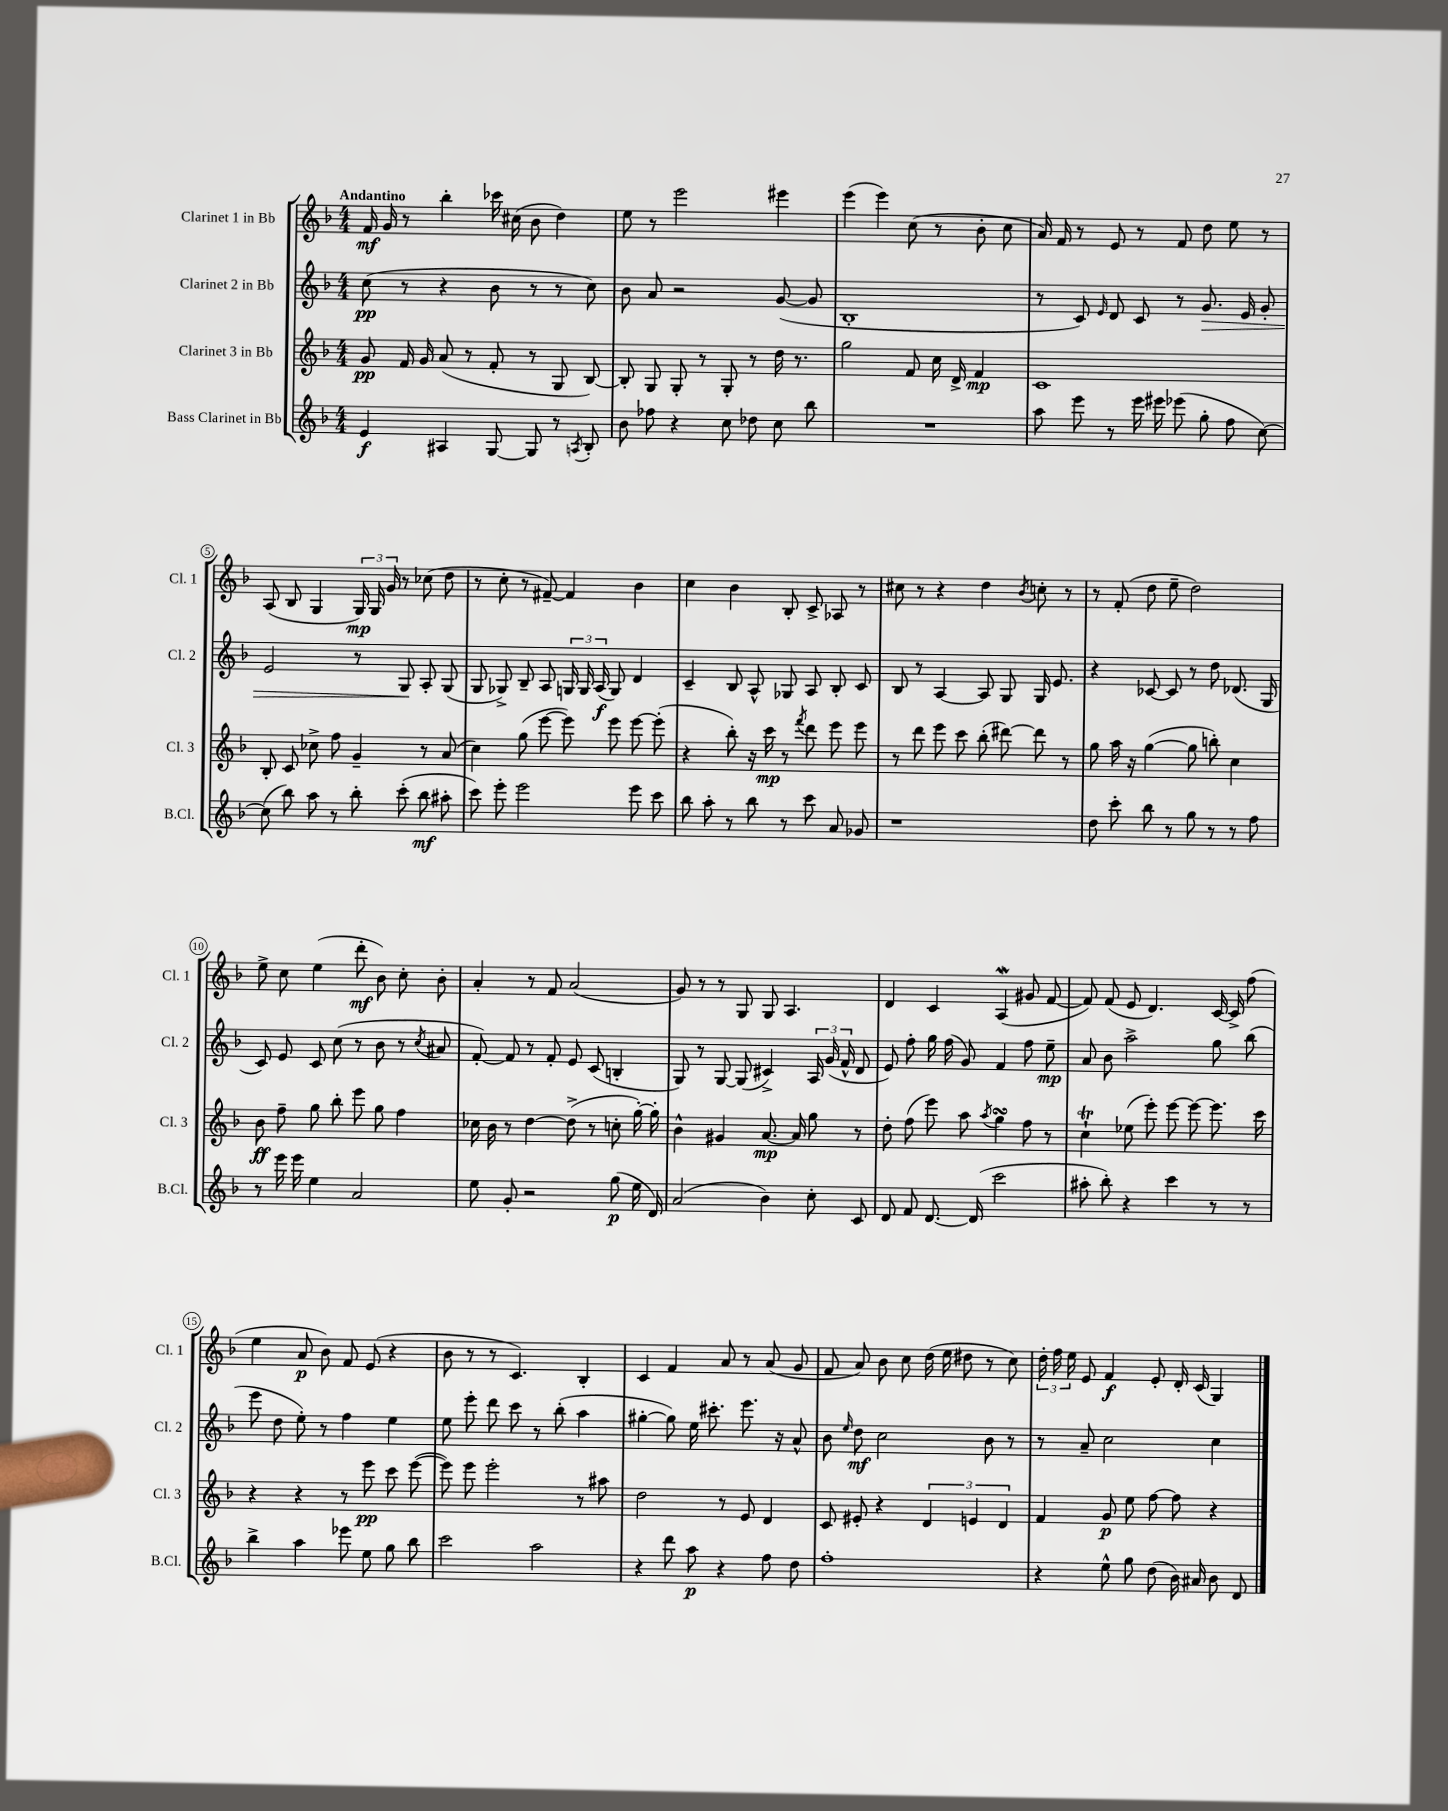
<<
\new StaffGroup <<
\new Staff = "s0" \with { instrumentName = "Clarinet 1 in Bb" shortInstrumentName = "Cl. 1" } {
    \clef treble \key f \major \numericTimeSignature \time 4/4 \tempo "Andantino"
    \autoBeamOff f'16\mf g'16 r8 bes''4-. ces'''16 cis''16( bes'8 d''4) |
    e''8 r8 e'''2 eis'''4 |
    e'''4( e'''4) c''8( r8 bes'8-. c''8 |
    a'16) f'16 r8 e'8 r8 f'8 d''8 e''8 r8 |
    a8( bes8 g4 \tuplet 3/2 { g16\mp) g16 g'16 } r8 ces''8( d''8 |
    r8 c''8-. r8 fis'8~--) fis'4 bes'4 |
    c''4 bes'4 bes8-. c'8-> aes8 r8 |
    cis''8 r8 r4 d''4 \acciaccatura { bes'8 } c''8-. r8 |
    r8 f'8-.( d''8 e''8-- d''2) |
    e''8-> c''8 e''4( d'''8-.\mf bes'8) c''8-. bes'8-. |
    a'4-. r8 f'8 a'2( |
    g'8) r8 r8 g8 g8 a4. |
    d'4 c'4 a4\mordent( gis'8 f'8~ |
    f'8) f'8( e'8 d'4.) c'16~ c'16-> f''8( |
    e''4 a'8\p bes'8) f'8 e'8( r4 |
    bes'8 r8 r8 c'4.) bes4-. |
    c'4 f'4 a'8 r8 a'8( g'8 |
    f'8 a'8) bes'8 c''8 d''16( e''16 dis''8 r8 c''8) |
    \tuplet 3/2 { d''16-. f''16 e''16 } e'8 f'4\f e'8-. d'16-. c'16( g4) \bar "|." |
}
\new Staff = "s1" \with { instrumentName = "Clarinet 2 in Bb" shortInstrumentName = "Cl. 2" } {
    \clef treble \key f \major \numericTimeSignature \time 4/4
    \autoBeamOff c''8\pp( r8 r4 bes'8 r8 r8 c''8) |
    bes'8 a'8 r2 g'8~( g'8 |
    bes1-. |
    r8 c'8) \grace { e'16 } d'8 c'8 r8 g'8.\> e'16 g'8-. |
    e'2 r8 g8\! a8-. g8( |
    g8 ges8->) bes8-- a8 \tuplet 3/2 { g16 g16 a16\f( } g8) d'4 |
    c'4-- bes8 a8-^ ges8 a8 bes8-. c'8 |
    bes8 r8 a4~ a8 g8 g16 e'8. |
    r4 ces'8~ ces'8 r8 d''8 des'8.( g16 |
    c'8) e'8 c'8 c''8( r8 bes'8 r8 \acciaccatura { c''8 } ais'8 |
    f'8~-.) f'8 r8 f'8-. e'8 c'8( b4-. |
    g8) r8 g8~ g8( cis'4->) \tuplet 3/2 { a16 g'16( f'16-^ } d'8 |
    e'8) f''8-. g''16 f''16( g'8) f'4 f''8 e''8--\mp |
    a'8 bes'8 a''2-> g''8 bes''8( |
    e'''8 d''8 e''8-.) r8 f''4 e''4 |
    e''8 e'''8-. d'''8 c'''8 r8 bes''8-.( a''4 |
    gis''4~-. gis''8) e''16 cis'''8.-. e'''8. r16 a'8-^ |
    bes'8 \grace { e''16 } d''8\mf c''2 bes'8 r8 |
    r8 a'8-- c''2 c''4 \bar "|." |
}
\new Staff = "s2" \with { instrumentName = "Clarinet 3 in Bb" shortInstrumentName = "Cl. 3" } {
    \clef treble \key f \major \numericTimeSignature \time 4/4
    \autoBeamOff g'8\pp f'16 g'16 a'8( r8 f'8-. r8 g8 bes8~) |
    bes8-. g8 g8-. r8 g8-. r8 d''16 r8. |
    g''2 f'8 c''16 d'16-> f'4\mp |
    c'1 |
    bes8-. c'8 ces''8-> f''8 g'4-- r8 a'8( |
    c''4) g''8( e'''8~ e'''8) e'''8 e'''8~ e'''8-.( |
    r4 bes''8-.) r16 c'''16\mp r8 \acciaccatura { f'''8 } d'''8 e'''8 e'''8 |
    r8 d'''8 e'''8 c'''8 bes''8-.( dis'''8~) dis'''8 r8 |
    g''8 a''16 r16 g''4~( g''8 b''8-.) c''4 |
    bes'8\ff f''8-- g''8 bes''8-. e'''8 g''8 f''4 |
    ces''16 bes'16 r8 d''4~ d''8->( r8 c''8-. g''16~-.) g''16-. |
    bes'4-^ gis'4 a'8.~\mp a'16 g''8 r8 |
    d''8-. f''8( e'''8) a''8 \acciaccatura { a''8 } g''4\turn f''8 r8 |
    c''4-!\trill ees''8( e'''8-.) e'''8~ e'''8~ e'''8. c'''16 |
    r4 r4 r8 e'''8\pp c'''8 e'''8~( |
    e'''8) e'''8 e'''2-. r8 ais''8 |
    d''2 r8 e'8 d'4 |
    c'8 eis'8-. r4 \tuplet 3/2 { d'4 e'4 d'4 } |
    f'4 g'8\p e''8 f''8~ f''8 r4 \bar "|." |
}
\new Staff = "s3" \with { instrumentName = "Bass Clarinet in Bb" shortInstrumentName = "B.Cl." } {
    \clef treble \key f \major \numericTimeSignature \time 4/4
    \autoBeamOff e'4\f ais4 g8~ g8 r8 \acciaccatura { a8 } bes8-. |
    bes'8 fes''8 r4 c''8 des''8 c''8 bes''8 |
    R1 |
    a''8 e'''8 r8 e'''16 eis'''16 ees'''8( g''8-. f''8 c''8~) |
    c''8( bes''8) a''8 r8 bes''8-. c'''8-.( bes''8\mf ais''8-. |
    c'''8) e'''8-. e'''2 e'''8 c'''8 |
    bes''8 a''8-. r8 bes''8 r8 c'''8 a'8 ges'8 |
    r1 |
    d''8 c'''8-. bes''8 r8 g''8 r8 r8 f''8 |
    r8 e'''16 e'''16 e''4 a'2 |
    e''8 g'8-. r2 g''8\p( e''16 d'16) |
    a'2( bes'4) c''8-. c'8 |
    d'8 f'8 d'8.~ d'16( c'''2 |
    ais''8-. bes''8-.) r4 c'''4 r8 r8 |
    bes''4-> a''4 ees'''8 e''8 g''8 bes''8 |
    c'''2 a''2 |
    r4 d'''8 a''8\p r4 f''8 d''8 |
    f''1-. |
    r4 e''8-^ g''8 d''8( bes'16) ais'16 bes'8 d'8 \bar "|." |
}
>>
>>
\layout { \context { \Score \override BarNumber.stencil = #(make-stencil-circler 0.1 0.3 ly:text-interface::print) } }
